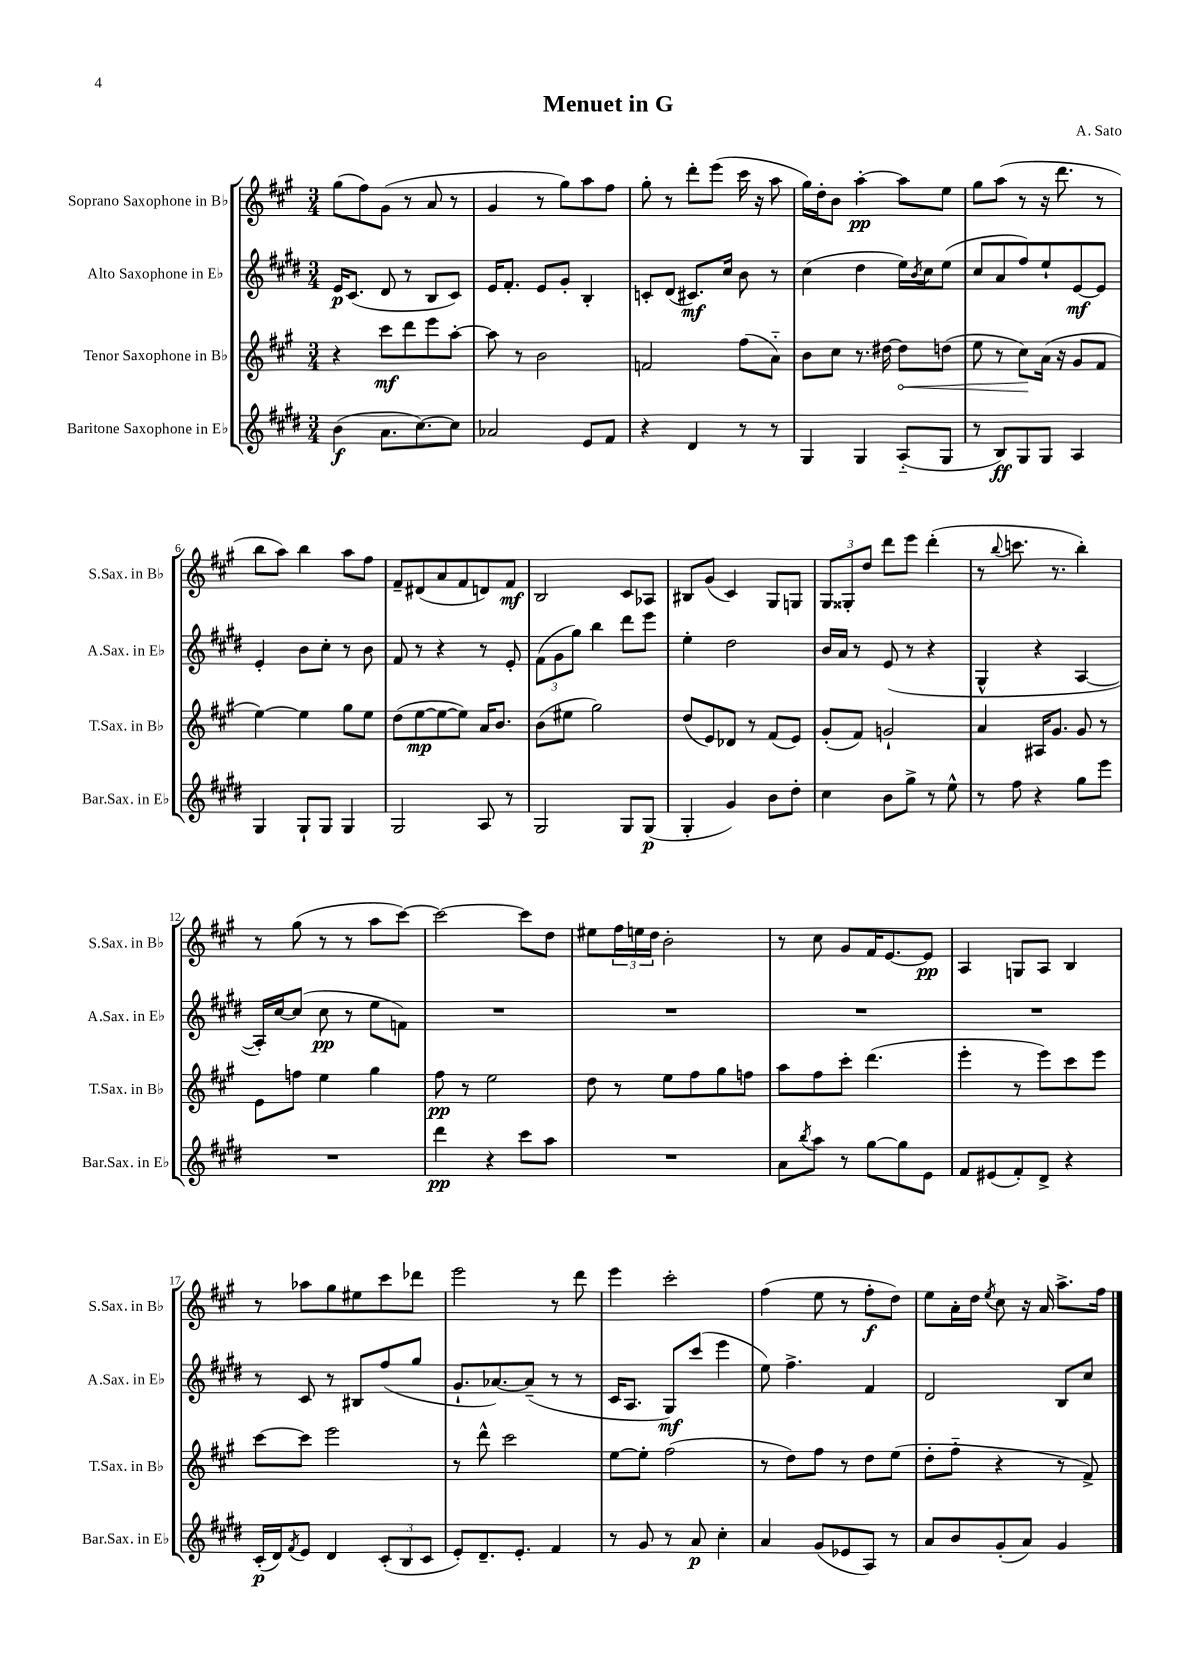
\header { title = "Menuet in G" composer = "A. Sato" }
<<
\new StaffGroup <<
\new Staff = "s0" \with { instrumentName = "Soprano Saxophone in Bb" shortInstrumentName = "S.Sax. in Bb" } {
    \clef treble \key a \major \numericTimeSignature \time 3/4
    gis''8( fis''8) gis'8( r8 a'8 r8 |
    gis'4 r8 gis''8) a''8 fis''8 |
    gis''8-. r8 d'''8-. e'''8( cis'''16 r16 a''8 |
    gis''16) d''16-. b'8 a''4~-.\pp a''8 e''8 |
    gis''8 a''8( r8 r16 d'''8. r8 |
    b''8 a''8) b''4 a''8 fis''8 |
    fis'8-- dis'8( a'8 fis'8 d'8) fis'8\mf |
    b2 cis'8 aes8 |
    bis8 gis'8( cis'4) gis8 g8 |
    \tuplet 3/2 { gis8 gisis8-. d''8 } d'''8 e'''8 d'''4-.( |
    r8 \appoggiatura { b''8 } c'''8. r8. b''4-.) |
    r8 gis''8( r8 r8 a''8 cis'''8~) |
    cis'''2~ cis'''8 d''8 |
    eis''8 \tuplet 3/2 { fis''16 e''16 d''16 } b'2-. |
    r8 cis''8 gis'8 fis'16 e'8.~ e'8\pp |
    a4 g8 a8 b4 |
    r8 aes''8 gis''8 eis''8 cis'''8 des'''8 |
    e'''2 r8 d'''8 |
    e'''4 cis'''2-. |
    fis''4( e''8 r8 fis''8-.\f d''8) |
    e''8 a'16-. d''16 \acciaccatura { e''8 } cis''8 r16 a'16 a''8.-> fis''16 \bar "|." |
}
\new Staff = "s1" \with { instrumentName = "Alto Saxophone in Eb" shortInstrumentName = "A.Sax. in Eb" } {
    \clef treble \key e \major \numericTimeSignature \time 3/4
    e'16\p cis'8.( dis'8 r8 b8 cis'8) |
    e'16 fis'8.-. e'8 gis'8-. b4-. |
    c'8-. dis'8( cis'8.\mf) cis''16 b'8 r8 |
    cis''4( dis''4 e''16) \acciaccatura { b'8 } cis''16 e''8( |
    cis''8 a'8 fis''8) e''8-! e'8~\mf e'8 |
    e'4-. b'8 cis''8-. r8 b'8 |
    fis'8 r8 r4 r8 e'8-. |
    \tuplet 3/2 { fis'8( gis'8 gis''8) } b''4 dis'''8 e'''8 |
    e''4-. dis''2 |
    b'16 a'16 r8 e'8( r8 r4 |
    gis4-^ r4 a4~ |
    a16-.) cis''16~ cis''8( cis''8\pp r8 e''8 f'8) |
    R2. |
    R2. |
    R2. |
    R2. |
    r8 cis'8 r8 bis8 fis''8( gis''8 |
    gis'8.-! aes'8.~) aes'8--( r8 r8 |
    cis'16 a8. gis8\mf) cis'''8( e'''4 |
    e''8) fis''4.-> fis'4 |
    dis'2 b8 cis''8 \bar "|." |
}
\new Staff = "s2" \with { instrumentName = "Tenor Saxophone in Bb" shortInstrumentName = "T.Sax. in Bb" } {
    \clef treble \key a \major \numericTimeSignature \time 3/4
    r4 cis'''8\mf d'''8 e'''8 a''8~-. |
    a''8 r8 b'2 |
    f'2 fis''8( a'8-_) |
    b'8 cis''8 r8. dis''16~ \once \override Hairpin.circled-tip = ##t dis''8\< d''8( |
    e''8 r8 cis''8\!) a'16( r16 gis'8 fis'8 |
    e''4~) e''4 gis''8 e''8 |
    d''8( e''8~\mp e''8~ e''8) a'16 b'8. |
    b'8( eis''8 gis''2) |
    d''8( e'8) des'8 r8 fis'8( e'8) |
    gis'8-.( fis'8) g'2-! |
    a'4 ais16 gis'8. gis'8 r8 |
    e'8 f''8 e''4 gis''4 |
    fis''8\pp r8 e''2 |
    d''8 r8 e''8 fis''8 gis''8 f''8 |
    a''8 fis''8 cis'''8-. d'''4.( |
    e'''4-. r8 e'''8) cis'''8 e'''8 |
    cis'''8~ cis'''8 e'''2 |
    r8 d'''8-^ cis'''2 |
    e''8~ e''8-. fis''2( |
    r8 d''8) fis''8 r8 d''8 e''8( |
    d''8-. fis''8-_ r4 r8 fis'8->) \bar "|." |
}
\new Staff = "s3" \with { instrumentName = "Baritone Saxophone in Eb" shortInstrumentName = "Bar.Sax. in Eb" } {
    \clef treble \key e \major \numericTimeSignature \time 3/4
    b'4\f( a'8. cis''8.~) cis''8 |
    aes'2 e'8 fis'8 |
    r4 dis'4 r8 r8 |
    gis4 gis4 a8-_( gis8 |
    r8 b8\ff) gis8 gis8 a4 |
    gis4 gis8-! gis8 gis4 |
    gis2 a8 r8 |
    gis2 gis8 gis8\p( |
    gis4-. gis'4) b'8 dis''8-. |
    cis''4 b'8 gis''8-> r8 e''8-^ |
    r8 fis''8 r4 gis''8 e'''8 |
    R2. |
    dis'''4\pp r4 cis'''8 a''8 |
    R2. |
    a'8 \acciaccatura { b''8 } a''8 r8 gis''8~ gis''8 e'8 |
    fis'8 eis'8( fis'8-.) dis'8-> r4 |
    cis'16-.\p( dis'16) \acciaccatura { fis'8 } e'8 dis'4 \tuplet 3/2 { cis'8-.( b8 cis'8 } |
    e'8-.) dis'8.-- e'8.-. fis'4 |
    r8 gis'8 r8 a'8\p cis''4-. |
    a'4 gis'8( ees'8 a8) r8 |
    a'8 b'8 gis'8-.( a'8) gis'4 \bar "|." |
}
>>
>>
